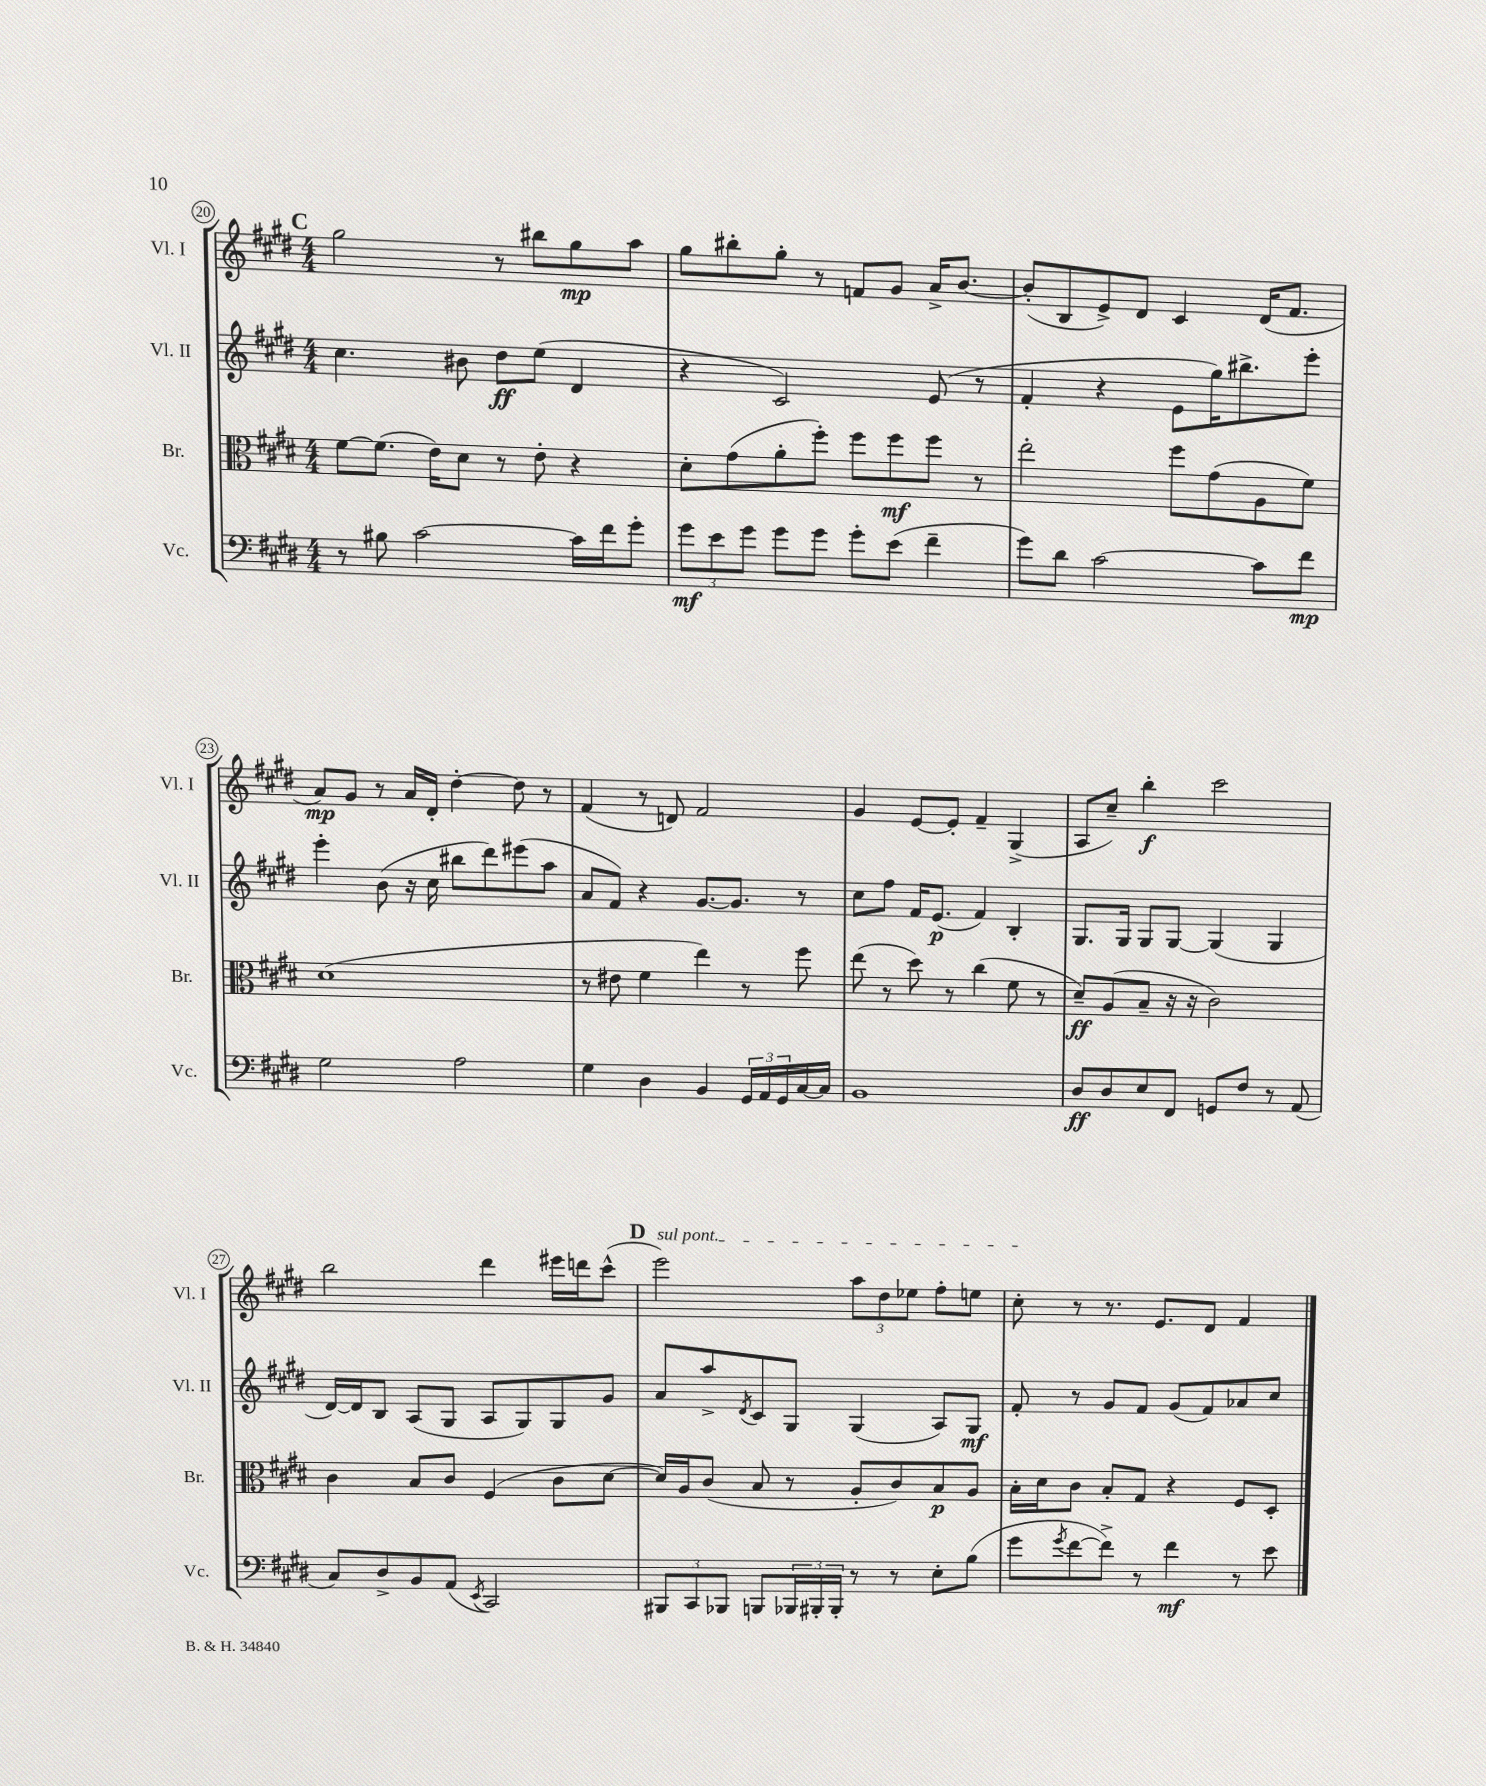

**kern	**kern	**kern	**kern
*staff4	*staff3	*staff2	*staff1
*clefF4	*clefC3	*clefG2	*clefG2
*k[f#c#g#d#]	*k[f#c#g#d#]	*k[f#c#g#d#]	*k[f#c#g#d#]
*M4/4	*M4/4	*M4/4	*M4/4
8r	[8f#	4.cc#	2gg#
8B#	(8.f#]	.	.
[2c#	.	.	.
.	16e)	.	.
.	8d#	8b#	.
.	8r	8dd#	8r
.	8e'	(8ee	8bb#
16c#]	4r	4d#	8gg#
16f#	.	.	.
8g#'	.	.	8aa
=	=	=	=
12g#	8d#'	4r	8gg#
12e	.	.	.
.	(8g#	.	8bb#'
12g#	.	.	.
8g#	8a'	2c#)	8gg#'
8g#	8ff#')	.	8r
8g#'	8ff#	.	8f
(8e	8ff#	.	8g#
4f#~	8ff#	(8e	16a^
.	.	.	[8.b
.	8r	8r	.
=	=	=	=
8g#)	2ee'	4f#'	(8b']
8d#	.	.	8B
[2c#	.	4r	8e^)
.	.	.	8d#
.	8ff#	8e	4c#
.	(8g#	16gg#)	.
.	.	8.bb#^	.
8c#]	8A	.	(16d#
.	.	.	8.f#
8f#	8f#)	8eee'	.
=	=	=	=
2G#	(1d#	4eee'	8a)
.	.	.	8g#
.	.	(8b	8r
.	.	16r	16a
.	.	16cc#	16d#'
2A	.	8bb#	[4dd#'
.	.	8ddd#)	.
.	.	(8eee#	8dd#]
.	.	8aa	8r
=	=	=	=
4G#	8r	8a	(4f#
.	8e#	8f#)	.
4D#	4f#	4r	8r
.	.	.	8d)
4BB	4ee)	[8.g#	2f#
.	.	8.g#]	.
24GG#	8r	.	.
24AA	.	.	.
24GG#	.	.	.
[16C#	8ff#	8r	.
16C#]	.	.	.
=	=	=	=
1BB	(8ee	8cc#	4g#
.	8r	8ff#	.
.	8dd#)	16f#	[8e
.	.	(8.e	.
.	8r	.	8e']
.	(4cc#	4f#)	4f#~
.	8f#	4B'	(4G#^
.	8r	.	.
=	=	=	=
8D#	8d#~)	8.G#	8A
8D#	(8A	.	8cc#~)
.	.	16G#	.
8E	8B~	8G#	4bb'
8FF#	16r	[8G#	.
.	16r	.	.
8GG	2c#)	(4G#]	2ccc#
8F#	.	.	.
8r	.	4G#	.
(8AA	.	.	.
=	=	=	=
8C#)	4c#	[16d#)	2bb
.	.	16d#]	.
8D#^	.	8B	.
8BB	8B	(8A	.
(8AA	8c#	8G#	.
8qEE	.	.	.
2CC#)	(4F#	8A	4ddd#
.	.	8G#)	.
.	8c#	8G#	16eee#
.	.	.	16ddd
.	[8d#	8g#	(8ccc#^^
=	=	=	=
12BBB#	16d#])	8a	2eee)
.	16A	.	.
12CC#	.	.	.
.	(8c#	8aa^	.
12BBB-	.	.	.
.	.	8qd#	.
8BBB	8B	8c#	.
24BBB-	8r	8G#	.
24BBB#'	.	.	.
24BBB#'	.	.	.
8r	8A'	(4G#	12aa
.	.	.	12dd#
8r	8c#)	.	.
.	.	.	12ee-
8E'	8B	8A)	8ff#'
(8B	8A	8G#	8ee
=	=	=	=
8g#	16B'	8f#'	8cc#'
.	16d#	.	.
8qg#	.	.	.
[8f#	8c#	8r	8r
8f#^])	8B'	8g#	8.r
8r	8G#	8f#	.
.	.	.	8.e
4f#	4r	(8g#	.
.	.	8f#)	8d#
8r	8F#	8a-	4f#
8e	8D#'	8cc#	.
==	==	==	==
*-	*-	*-	*-
